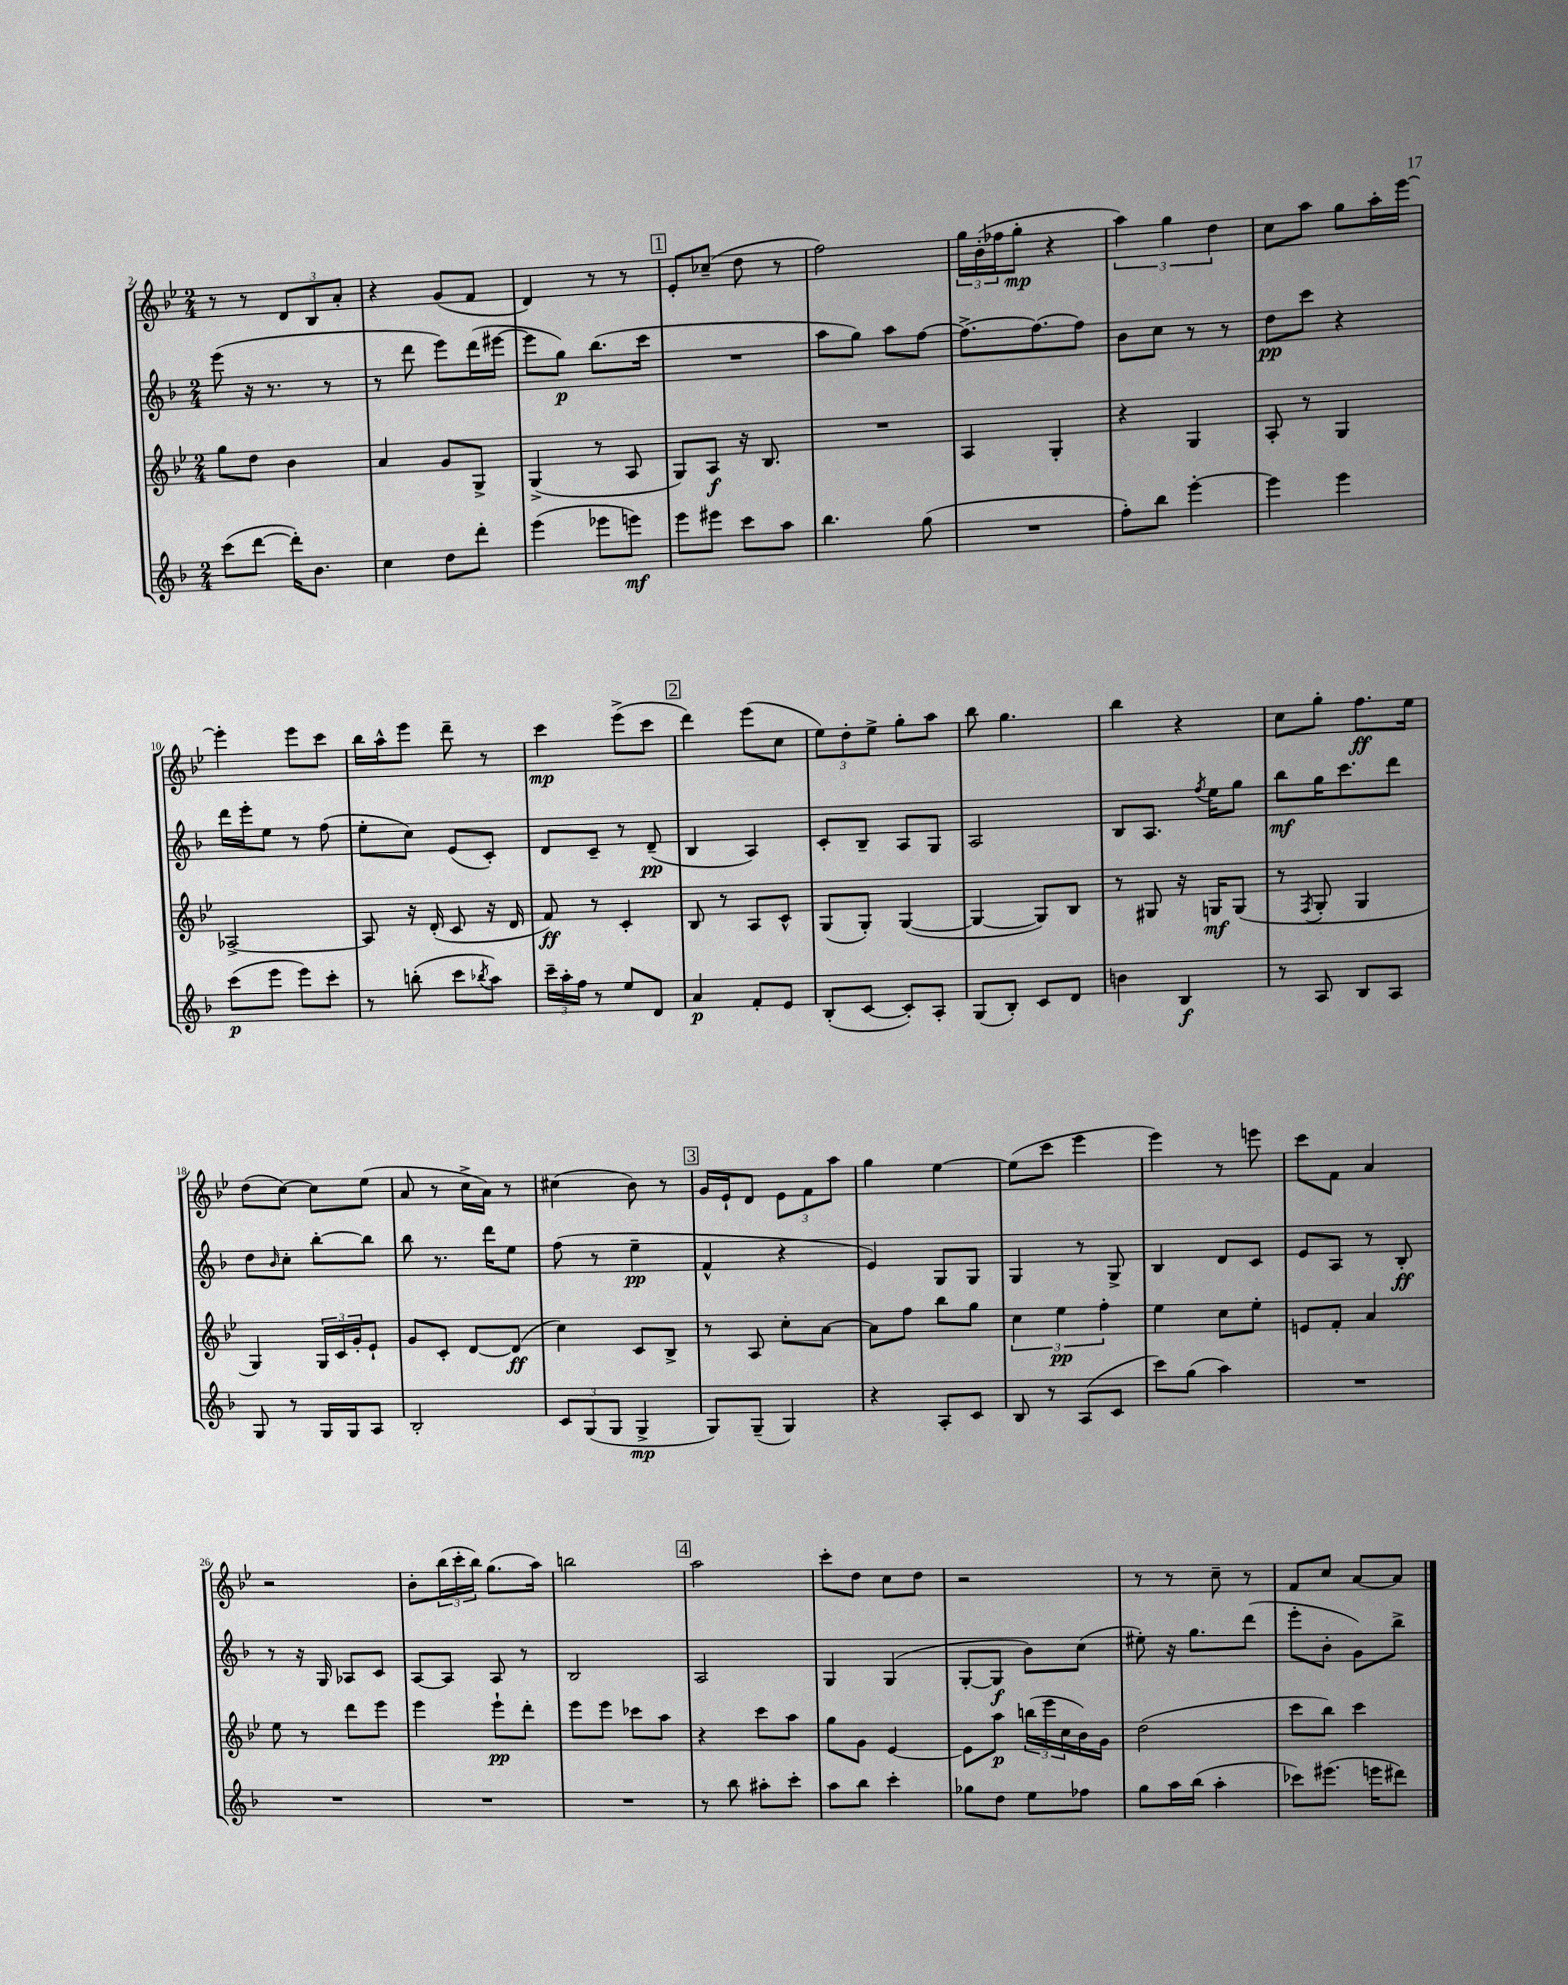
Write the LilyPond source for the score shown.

<<
\new StaffGroup <<
\new Staff = "s0" {
    \clef treble \key bes \major \numericTimeSignature \time 2/4
    r8 r8 \tuplet 3/2 { d'8 bes8 a'8-. } |
    r4 g'8( f'8 |
    d'4) r8 r8 |
    \mark \markup { \box "1" } ees'8-. ces''8--( d''8 r8 |
    f''2) |
    \tuplet 3/2 { g''16 bes'16-.( fes''16 } g''8-.\mp r4 |
    \tuplet 3/2 { a''4) g''4 d''4 } |
    c''8 a''8 g''8 a''16-. ees'''16~ |
    ees'''4-. ees'''8 c'''8 |
    bes''16 a''16-^ ees'''8 d'''8-- r8 |
    c'''4\mp ees'''8->( c'''8 |
    \mark \markup { \box "2" } d'''4) ees'''8( c''8 |
    \tuplet 3/2 { ees''8) d''8-. ees''8-> } g''8-. a''8 |
    bes''8 g''4. |
    bes''4 r4 |
    c''8 g''8-. f''8.\ff ees''16 |
    d''8( c''8~) c''8 ees''8( |
    a'8 r8 c''16-> a'16) r8 |
    cis''4( bes'8) r8 |
    \mark \markup { \box "3" } g'16 ees'16-! d'8 \tuplet 3/2 { ees'8 f'8 a''8 } |
    g''4 ees''4~ |
    ees''8( c'''8 ees'''4 |
    ees'''4) r8 e'''8 |
    c'''8 f'8 a'4 |
    r2 |
    bes'8-. \tuplet 3/2 { bes''16( c'''16-. bes''16) } g''8.( a''16) |
    b''2 |
    \mark \markup { \box "4" } a''2 |
    c'''8-. d''8 c''8 d''8 |
    r2 |
    r8 r8 c''8-- r8 |
    f'8 c''8 a'8~ a'8 \bar "|." |
}
\new Staff = "s1" {
    \clef treble \key f \major \numericTimeSignature \time 2/4
    e'''8( r16 r8. r8 |
    r8 d'''8 e'''8) d'''16( eis'''16~ |
    eis'''8 g''8\p) bes''8.( c'''16 |
    \mark \markup { \box "1" } R2 |
    a''8 g''8) a''8 f''8~ |
    f''8.~-> f''8.~ f''8 |
    bes'8 c''8 r8 r8 |
    d''8\pp c'''8 r4 |
    d'''16 e'''16-. e''8 r8 f''8( |
    e''8-. c''8) e'8( c'8-.) |
    d'8 c'8-- r8 d'8--\pp( |
    \mark \markup { \box "2" } bes4 a4) |
    c'8-. bes8-- a8 g8 |
    a2 |
    bes8 a8. \acciaccatura { f''8 } e''16 g''8 |
    bes''8\mf g''16 c'''8. d'''8 |
    d''8 \grace { bes'16 } c''8-. bes''8~-. bes''8 |
    bes''8 r8. d'''16 e''8 |
    f''8( r8 e''4--\pp |
    \mark \markup { \box "3" } f'4-^ r4 |
    e'4) g8 g8 |
    g4 r8 g8-> |
    bes4 d'8 c'8 |
    e'8 a8 r8 bes8-.\ff |
    r8 r16 g16 aes8 c'8 |
    a8~ a8 a8 r8 |
    bes2 |
    \mark \markup { \box "4" } a2 |
    g4 g4( |
    g8~-. g8\f bes'8) c''8( |
    eis''8-.) r16 g''8. d'''8( |
    e'''8-. bes'8-. g'8) bes''8-> \bar "|." |
}
\new Staff = "s2" {
    \clef treble \key bes \major \numericTimeSignature \time 2/4
    g''8 d''8 bes'4 |
    a'4 g'8 g8-> |
    g4->( r8 a8 |
    \mark \markup { \box "1" } g8) a8\f r16 bes8. |
    R2 |
    a4 g4-. |
    r4 g4 |
    a8-. r8 g4 |
    aes2~-> |
    aes8 r16 d'16-.( c'8 r16 d'16 |
    f'8\ff) r8 c'4-. |
    \mark \markup { \box "2" } bes8 r8 a8 c'8-^ |
    g8( g8-.) g4~( |
    g4~ g8) bes8 |
    r8 gis8 r16 g16\mf g8( |
    r8 \acciaccatura { f8 } g8-. g4 |
    g4) \tuplet 3/2 { g16 c'16 g'16-. } ees'8-! |
    g'8 c'8-. d'8~ d'8\ff( |
    c''4) c'8 bes8-> |
    \mark \markup { \box "3" } r8 a8 c''8-. a'8~ |
    a'8 f''8 bes''8 g''8 |
    \tuplet 3/2 { c''4 ees''4\pp f''4-. } |
    ees''4 c''8 ees''8-. |
    e'8 f'8-. a'4 |
    ees''8 r8 d'''8 ees'''8 |
    ees'''4 ees'''8-!\pp d'''8-. |
    ees'''8 ees'''8 ces'''8 a''8 |
    \mark \markup { \box "4" } r4 c'''8 a''8 |
    g''8 g'8 ees'4~ |
    ees'8 a''8\p \tuplet 3/2 { b''16( ees'''16 c''16 } bes'16) g'16 |
    d''2( |
    c'''8 bes''8) c'''4 \bar "|." |
}
\new Staff = "s3" {
    \clef treble \key f \major \numericTimeSignature \time 2/4
    c'''8( d'''8~ d'''16-.) bes'8. |
    c''4 d''8 d'''8-. |
    e'''4( ees'''8 e'''8\mf) |
    \mark \markup { \box "1" } e'''8 eis'''8 c'''8 a''8 |
    bes''4. g''8( |
    R2 |
    f''8-.) bes''8 e'''4~-. |
    e'''4 e'''4 |
    c'''8\p( e'''8 e'''8) c'''8-. |
    r8 b''8-.( c'''8 \acciaccatura { bes''8 } a''8) |
    \tuplet 3/2 { c'''16-- a''16-. f''16 } r8 e''8 d'8 |
    \mark \markup { \box "2" } a'4\p f'8-. e'8 |
    bes8-.( c'8~ c'8-.) a8-. |
    g8( bes8-.) c'8 d'8 |
    b'4 bes4\f |
    r8 a8 bes8 a8 |
    g8 r8 g16 g16 a8 |
    bes2-. |
    \tuplet 3/2 { c'8 g8( g8 } g4->\mp |
    \mark \markup { \box "3" } g8) g8--( g4) |
    r4 a8-. c'8 |
    bes8 r8 a8( c'8 |
    c'''8) g''8( a''4) |
    R2 |
    R2 |
    R2 |
    R2 |
    \mark \markup { \box "4" } r8 bes''8 ais''8-. c'''8-. |
    a''8 bes''8 c'''4-. |
    ges''8 d''8 e''8 fes''8 |
    g''8 a''16 bes''16( a''4-. |
    ces'''8) eis'''8.( e'''16 dis'''8) \bar "|." |
}
>>
>>
\layout { \context { \Score currentBarNumber = #2 } }
